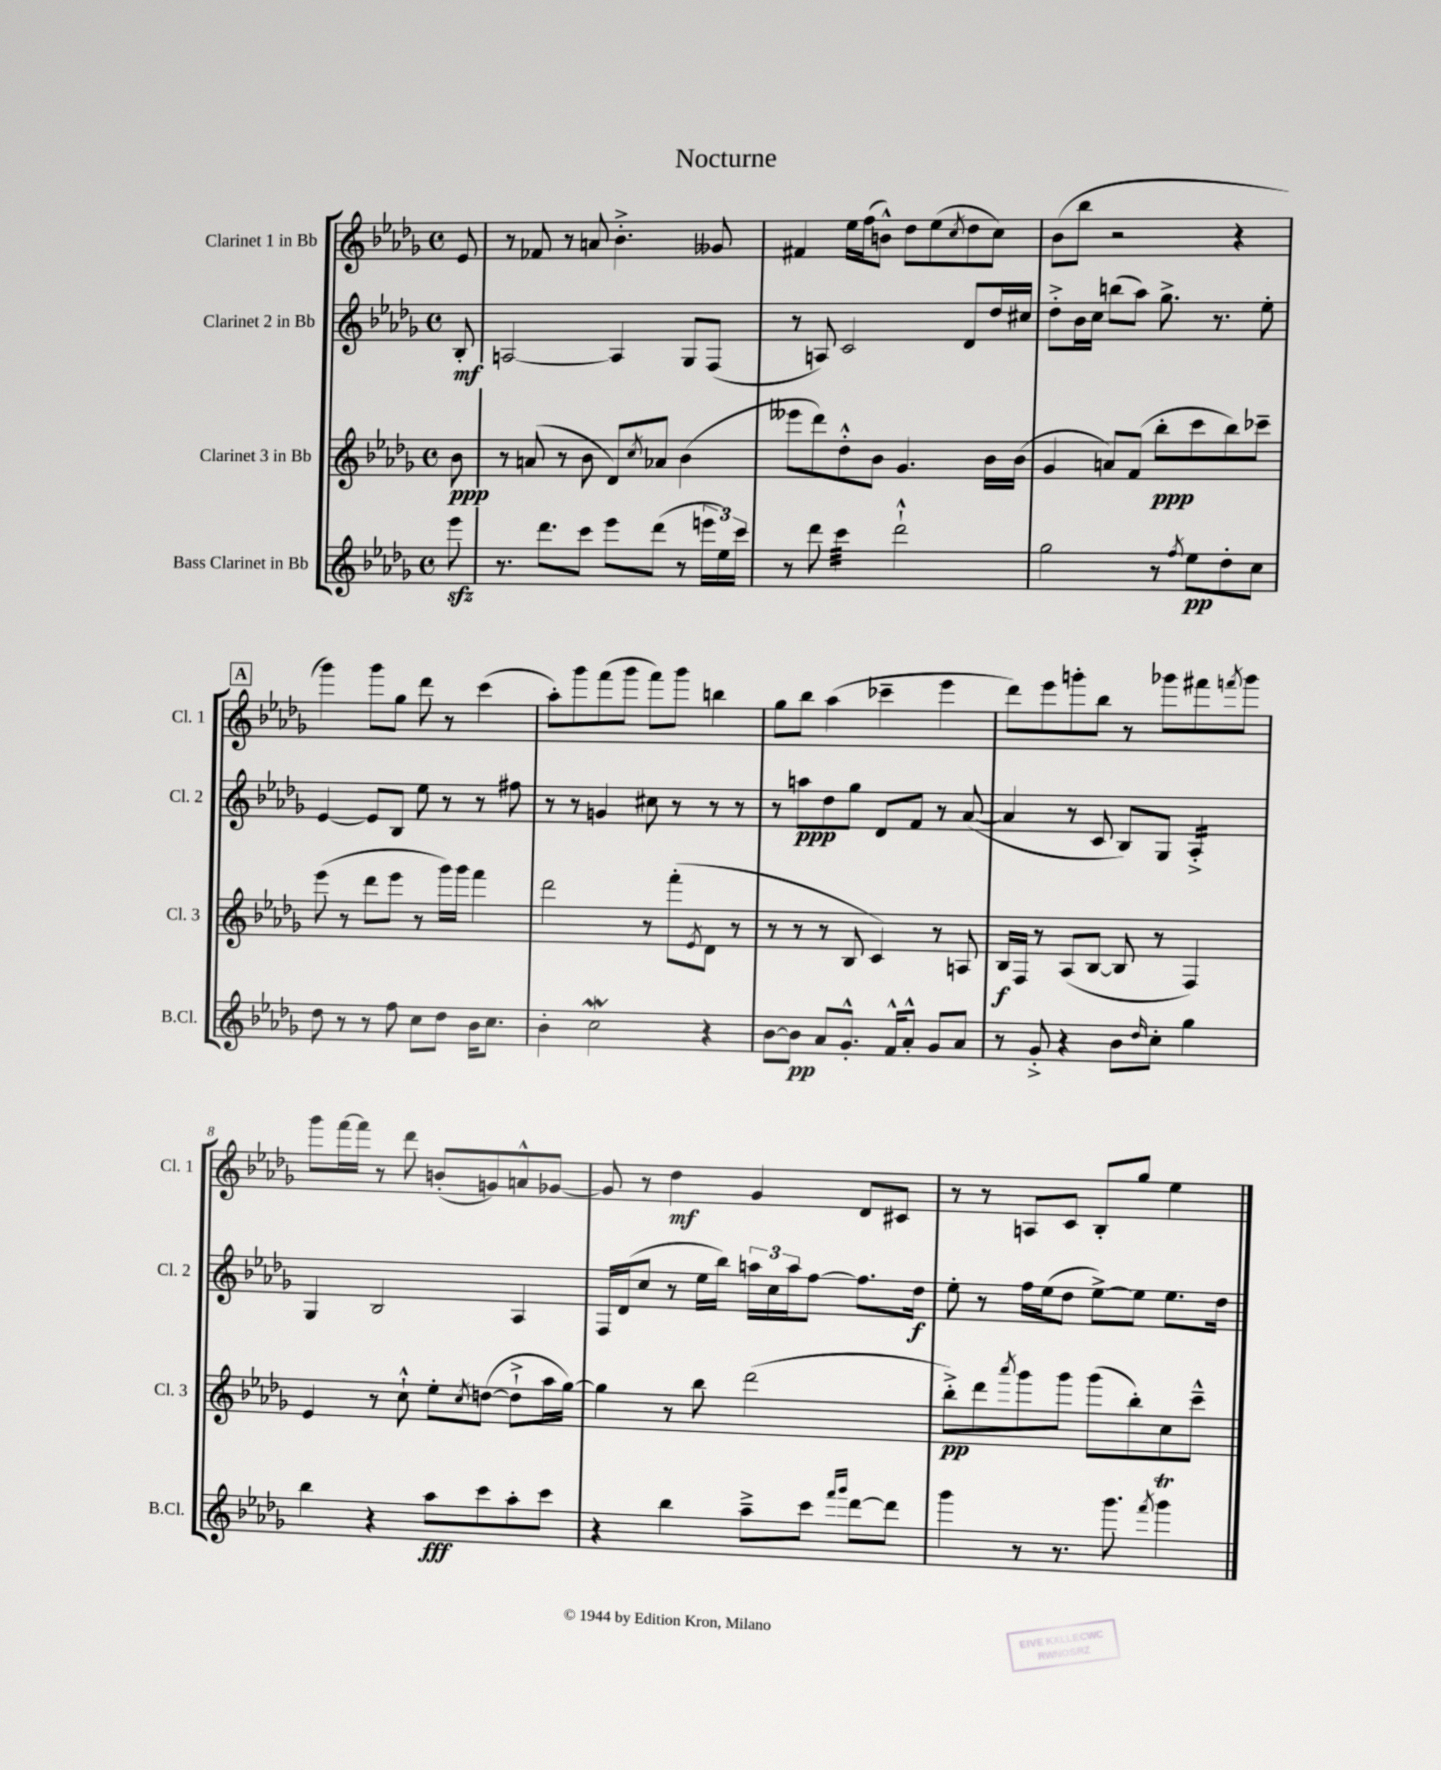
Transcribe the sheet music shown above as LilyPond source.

\header { title = "Nocturne" }
<<
\new StaffGroup <<
\new Staff = "s0" \with { instrumentName = "Clarinet 1 in Bb" shortInstrumentName = "Cl. 1" } {
    \clef treble \key des \major \defaultTimeSignature \time 4/4 \partial 8
    ees'8 |
    r8 fes'8 r8 a'8 bes'4.-.-> geses'8 |
    fis'4 ees''16 f''16( b'8-^) des''8 ees''8( \acciaccatura { c''8 } des''8 c''8) |
    bes'8( bes''8 r2 r4 |
    \mark \markup { \box "A" } ges'''4) ges'''8 ges''8 des'''8 r8 c'''4( |
    aes''8-.) ges'''8 f'''8( ges'''8 f'''8) ges'''8 b''4 |
    ges''8 bes''8 aes''4( ces'''4-- ees'''4 |
    des'''8) ees'''8 g'''8-. bes''8 r8 ges'''8 fis'''8 \acciaccatura { f'''8 } ges'''8 |
    ges'''8 f'''16~ f'''16 r8 des'''8 b'8-.( g'8) a'8-^ ges'8~ |
    ges'8 r8 des''4\mf ges'4 des'8 cis'8 |
    r8 r8 a8 c'8 bes8-. ges''8 ees''4 \bar "|." |
}
\new Staff = "s1" \with { instrumentName = "Clarinet 2 in Bb" shortInstrumentName = "Cl. 2" } {
    \clef treble \key des \major \defaultTimeSignature \time 4/4 \partial 8
    bes8-.\mf |
    a2~ a4 ges8 f8( |
    r8 a8) c'2 des'8 des''16 cis''16 |
    des''8-.-> bes'16 c''16 b''8( aes''8) ges''8.-> r8. ees''8-. |
    \mark \markup { \box "A" } ees'4~ ees'8 bes8 ees''8 r8 r8 fis''8 |
    r8 r8 g'4 cis''8 r8 r8 r8 |
    r8 a''8\ppp des''8 ges''8 des'8 f'8 r8 aes'8~( |
    aes'4 r8 c'8 bes8) ges8 aes4:16-.-> |
    ges4 bes2 aes4 |
    f16 des'16( c''8 r8 ees''16 bes''16) \tuplet 3/2 { a''16 c''16 a''16 } f''8~ f''8. des''16\f |
    ees''8-. r8 f''16 ees''16( des''8 ees''8~->) ees''8 ees''8. des''16 \bar "|." |
}
\new Staff = "s2" \with { instrumentName = "Clarinet 3 in Bb" shortInstrumentName = "Cl. 3" } {
    \clef treble \key des \major \defaultTimeSignature \time 4/4 \partial 8
    bes'8\ppp |
    r8 a'8( r8 bes'8 des'8) \acciaccatura { c''8 } aes'8 bes'4( |
    eeses'''8 des'''8) des''8-.-^ bes'8 ges'4. bes'16 bes'16( |
    ges'4 a'8) f'8( bes''8-.\ppp c'''8 bes''8) ces'''8-- |
    \mark \markup { \box "A" } ees'''8( r8 des'''8 ees'''8 r8 ges'''16) ges'''16 f'''4 |
    des'''2 r8 f'''8-.( \acciaccatura { ees'8 } des'8 r8 |
    r8 r8 r8 bes8 c'4) r8 a8 |
    bes16\f f16 r8 aes8( bes8~ bes8 r8 f4) |
    ees'4 r8 c''8-!-^ ees''8-. \acciaccatura { c''8 } d''8~( d''8-!-> aes''16 ges''16~) |
    ges''4 r8 bes''8 des'''2( |
    bes''8-.->\pp) des'''8 \acciaccatura { aes'''8 } ges'''8 ges'''8 ges'''8( bes''8-.) c''8 c'''8---^ \bar "|." |
}
\new Staff = "s3" \with { instrumentName = "Bass Clarinet in Bb" shortInstrumentName = "B.Cl." } {
    \clef treble \key des \major \defaultTimeSignature \time 4/4 \partial 8
    ees'''8\sfz |
    r8. des'''8. c'''8 ees'''8 des'''8( r8 \tuplet 3/2 { e'''16 ees''16) c'''16 } |
    r8 des'''8 c'''4:32 des'''2-!-^ |
    ges''2 r8 \acciaccatura { f''8 } ees''8\pp des''8-. c''8 |
    \mark \markup { \box "A" } des''8 r8 r8 f''8 c''8 des''8 bes'16 c''8. |
    bes'4-. c''2\mordent r4 |
    bes'8~ bes'8\pp aes'8 ges'8.-.-^ f'16-^ aes'8-.-^ ges'8 aes'8 |
    r8 ges'8-.-> r4 bes'8 \grace { des''16 } c''8-. ges''4 |
    bes''4 r4 aes''8\fff c'''8 aes''8-. c'''8 |
    r4 bes''4 aes''8---> c'''8 \grace { f'''16 ges'''16 } des'''8~ des'''8 |
    ges'''4 r8 r8. ges'''8. \acciaccatura { f'''8 } ges'''4\trill \bar "|." |
}
>>
>>
